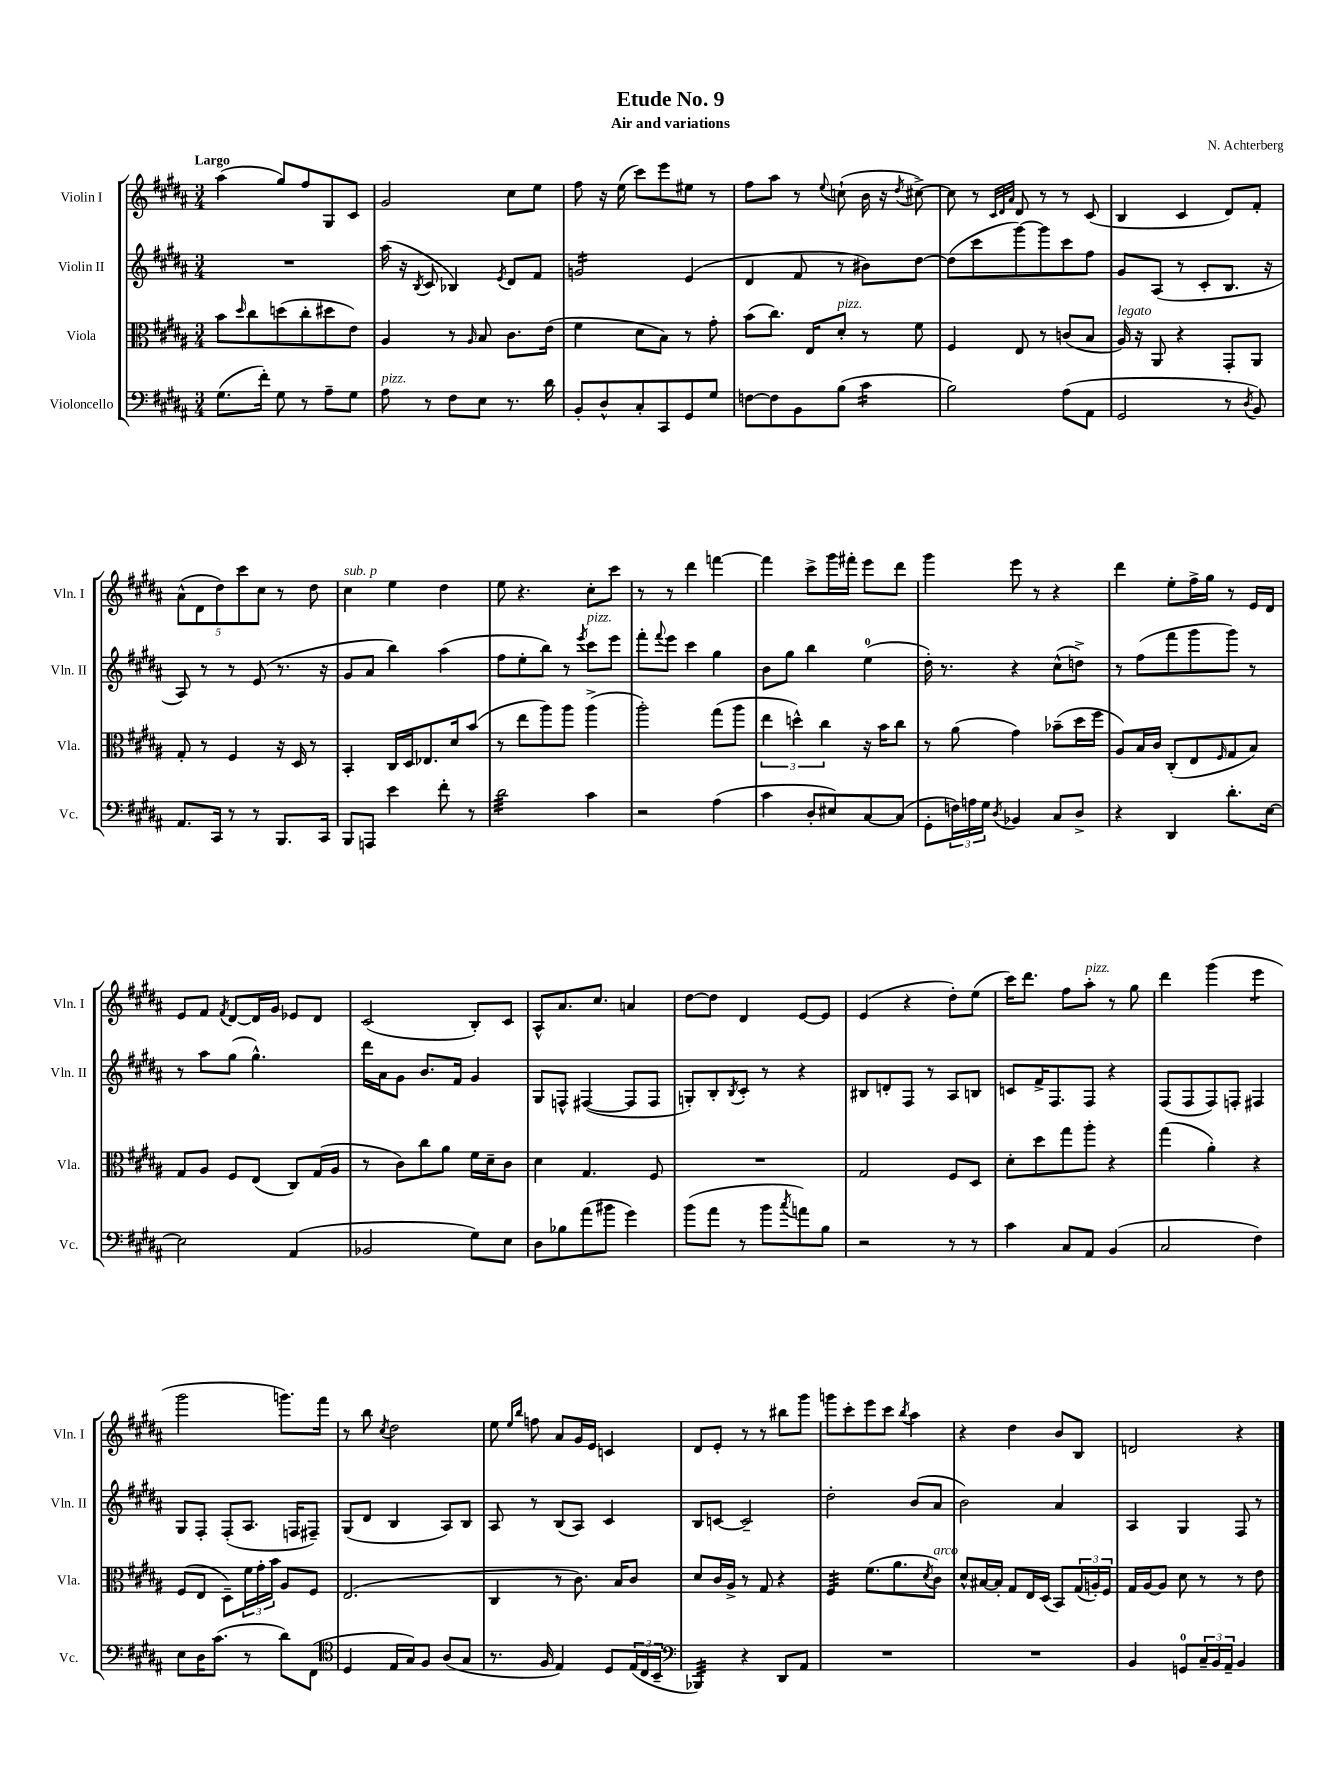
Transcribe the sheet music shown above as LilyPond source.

\header { title = "Etude No. 9" composer = "N. Achterberg" subtitle = "Air and variations" }
<<
\new StaffGroup <<
\new Staff = "s0" \with { instrumentName = "Violin I" shortInstrumentName = "Vln. I" } {
    \clef treble \key b \major \numericTimeSignature \time 3/4 \tempo "Largo"
    ais''4( gis''8) fis''8 gis8 cis'8 |
    gis'2 cis''8 e''8 |
    fis''8 r16 e''16( cis'''8) e'''8 eis''8 r8 |
    fis''8 ais''8 r8 \appoggiatura { e''8 } c''8-!( b'16 r16 \acciaccatura { dis''8 } cis''8~->) |
    cis''8 r8 \grace { cis'32 dis'32 ais'32 } dis'8 r8 r8 cis'8( |
    b4 cis'4 dis'8) fis'8-. |
    \tuplet 5/4 { ais'8-^( dis'8 dis''8) cis'''8 cis''8 } r8 dis''8 |
    cis''4^\markup { \italic "sub. p" } e''4 dis''4 |
    e''8 r4. cis''8-. cis'''8 |
    r8 r8 dis'''4 f'''4~ |
    f'''4 cis'''8-> gis'''16 fis'''16-. e'''8 dis'''8 |
    gis'''4 e'''8 r8 r4 |
    dis'''4 e''8-. fis''16-> gis''16 r8 e'16 dis'16 |
    e'8 fis'8 \acciaccatura { fis'8 } dis'8~ dis'16 gis'16 ees'8 dis'8 |
    cis'2( b8-.) cis'8 |
    ais8-^ ais'8. cis''8. a'4 |
    dis''8~ dis''8 dis'4 e'8~ e'8 |
    e'4( r4 dis''8-.) e''8( |
    cis'''16) dis'''8. fis''8 ais''8-.^\markup { \italic "pizz." } r8 gis''8 |
    dis'''4 gis'''4( e'''4:8 |
    gis'''2 g'''8.) fis'''16 |
    r8 b''8 \acciaccatura { cis''8 } dis''2 |
    e''8 \grace { e''16 b''16 } f''8 ais'8 gis'16 e'16 c'4 |
    dis'8 e'8-. r8 r8 bis''8 gis'''8 |
    g'''8 cis'''8-. e'''8 cis'''8 \acciaccatura { b''8 } ais''4 |
    r4 dis''4 b'8 b8 |
    d'2 r4 \bar "|." |
}
\new Staff = "s1" \with { instrumentName = "Violin II" shortInstrumentName = "Vln. II" } {
    \clef treble \key b \major \numericTimeSignature \time 3/4
    R2. |
    ais''16( r16 \acciaccatura { b8 } cis'8 bes4) \acciaccatura { e'8 } dis'8 fis'8 |
    g'2:16 e'4( |
    dis'4 fis'8 r8 bis'8) dis''8~ |
    dis''8( cis'''8 gis'''8~) gis'''8 cis'''8 fis''8 |
    gis'8 ais8( r8 cis'8-. b8. r16 |
    ais8) r8 r8 e'8( r8. r16 |
    gis'8 ais'8 b''4) ais''4( |
    fis''8 e''8-. b''8) r8 \acciaccatura { e'''8 } cis'''8^\markup { \italic "pizz." } e'''8 |
    fis'''8-. \appoggiatura { fis'''8 } e'''8 cis'''4 gis''4 |
    b'8 gis''8 b''4 e''4-0( |
    dis''16-.) r8. r4 cis''8-^( d''8->) |
    r8 fis''8( fis'''8 gis'''8 gis'''8) r8 |
    r8 ais''8 gis''8( gis''4.-^) |
    dis'''16 ais'16 gis'8 b'8. fis'16 gis'4 |
    gis8 f8-^ fis4~( fis8 fis8 |
    g8-.) b8-. \acciaccatura { b8 } cis'8-. r8 r4 |
    bis8 d'8-. fis8 r8 ais8 b8 |
    c'8 fis'16-> fis8. fis8 r4 |
    fis8( fis8 fis8) f8-. fis4 |
    gis8 fis8-. fis8-.( ais8. f16 fis8--) |
    gis8( dis'8 b4 ais8) b8 |
    ais8 r8 b8( ais8) cis'4 |
    b8 c'8~ c'2-- |
    dis''2-. b'8( ais'8 |
    b'2) ais'4 |
    ais4 gis4 fis8 r8 \bar "|." |
}
\new Staff = "s2" \with { instrumentName = "Viola" shortInstrumentName = "Vla." } {
    \clef alto \key b \major \numericTimeSignature \time 3/4
    b'8 \grace { dis''16 } cis''8 d''8( cis''8-. dis''8 e'8) |
    ais4 r8 \grace { ais16 } b8 cis'8. e'16( |
    fis'4 dis'8 b8) r8 gis'8-. |
    b'8( cis''8.) e16 dis'8-.^\markup { \italic "pizz." } r8 fis'8 |
    fis4 e8 r8 c'8( b8 |
    ais16^\markup { \italic "legato" }) r16 ais,8 r4 gis,8-. ais,8 |
    gis8-. r8 fis4 r16 dis16 r8 |
    b,4-. cis16 dis16 ees8. dis'16 b'8( |
    r8 e''8 ais''8) ais''8 ais''4->( |
    ais''2-.) gis''8( ais''8 |
    \tuplet 3/2 { e''4 d''4-^) cis''4 } r16 b'16 cis''8 |
    r8 ais'8( gis'4) bes'8--( dis''16 fis''16 |
    ais8) b16 cis'16 cis8-.( e8 \grace { fis16 } gis8 b8) |
    gis8 ais8 fis8 e8( cis8) gis16( ais16 |
    r8 cis'8) cis''8 ais'8 fis'16 dis'16-- cis'8 |
    dis'4 gis4. fis8 |
    R2. |
    gis2 fis8 dis8 |
    dis'8-. dis''8 gis''8 ais''8-. r4 |
    gis''4( ais'4-.) r4 |
    fis8( e8 dis8--) \tuplet 3/2 { fis'16 gis'16-. b'16 } ais8 fis8 |
    e2.( |
    cis4 r8 cis'8.) b16 cis'8 |
    dis'8 cis'16 ais16-> r8 gis8 r4 |
    fis4:32 fis'8.( ais'8. \acciaccatura { dis'8 } cis'8^\markup { \italic "arco" }) |
    dis'8-^ bis16~ bis16-. gis8 e16 dis16( b,8) \tuplet 3/2 { gis16( a16-.) fis16 } |
    gis16 ais16~ ais8 dis'8 r8 r8 e'8 \bar "|." |
}
\new Staff = "s3" \with { instrumentName = "Violoncello" shortInstrumentName = "Vc." } {
    \clef bass \key b \major \numericTimeSignature \time 3/4
    gis8.( fis'16-.) gis8 r8 ais8-- gis8 |
    ais8^\markup { \italic "pizz." } r8 fis8 e8 r8. dis'16 |
    b,8-. dis8-^ cis8-. cis,8 gis,8 gis8 |
    f8~ f8 b,8 b8( cis'4:16 |
    b2) ais8( ais,8 |
    gis,2 r8 \acciaccatura { dis8 } b,8) |
    ais,8. cis,16 r8 r8 b,,8. cis,16 |
    b,,8 a,,8 e'4 fis'8-. r8 |
    dis'2:32 cis'4 |
    r2 ais4( |
    cis'4 dis8-. eis8) cis8~ cis8( |
    gis,8-. \tuplet 3/2 { f16) a16 gis16 } \acciaccatura { dis8 } bes,4 cis8 dis8-> |
    r4 dis,4 dis'8.-. e16~ |
    e2 ais,4( |
    bes,2 gis8) e8 |
    dis8 bes8 ais'8( bis'8 gis'4) |
    b'8( ais'8 r8 b'8 \acciaccatura { cis''8 } a'8) b8 |
    r2 r8 r8 |
    cis'4 cis8 ais,8 b,4( |
    cis2 fis4) |
    e8 dis16 cis'8.( r8 dis'8) fis,8( |
    \clef tenor dis4 e16 gis16) fis8 ais8( gis8 |
    r8. fis16 e4) dis8 \tuplet 3/2 { e16( cis16 b,16-- } |
    \clef bass bes,,4:32) r4 dis,8 ais,8 |
    R2. |
    R2. |
    b,4 g,8-0 \tuplet 3/2 { cis16-- b,16 ais,16-- } b,4 \bar "|." |
}
>>
>>
\layout { \context { \Score \remove "Bar_number_engraver" } }
